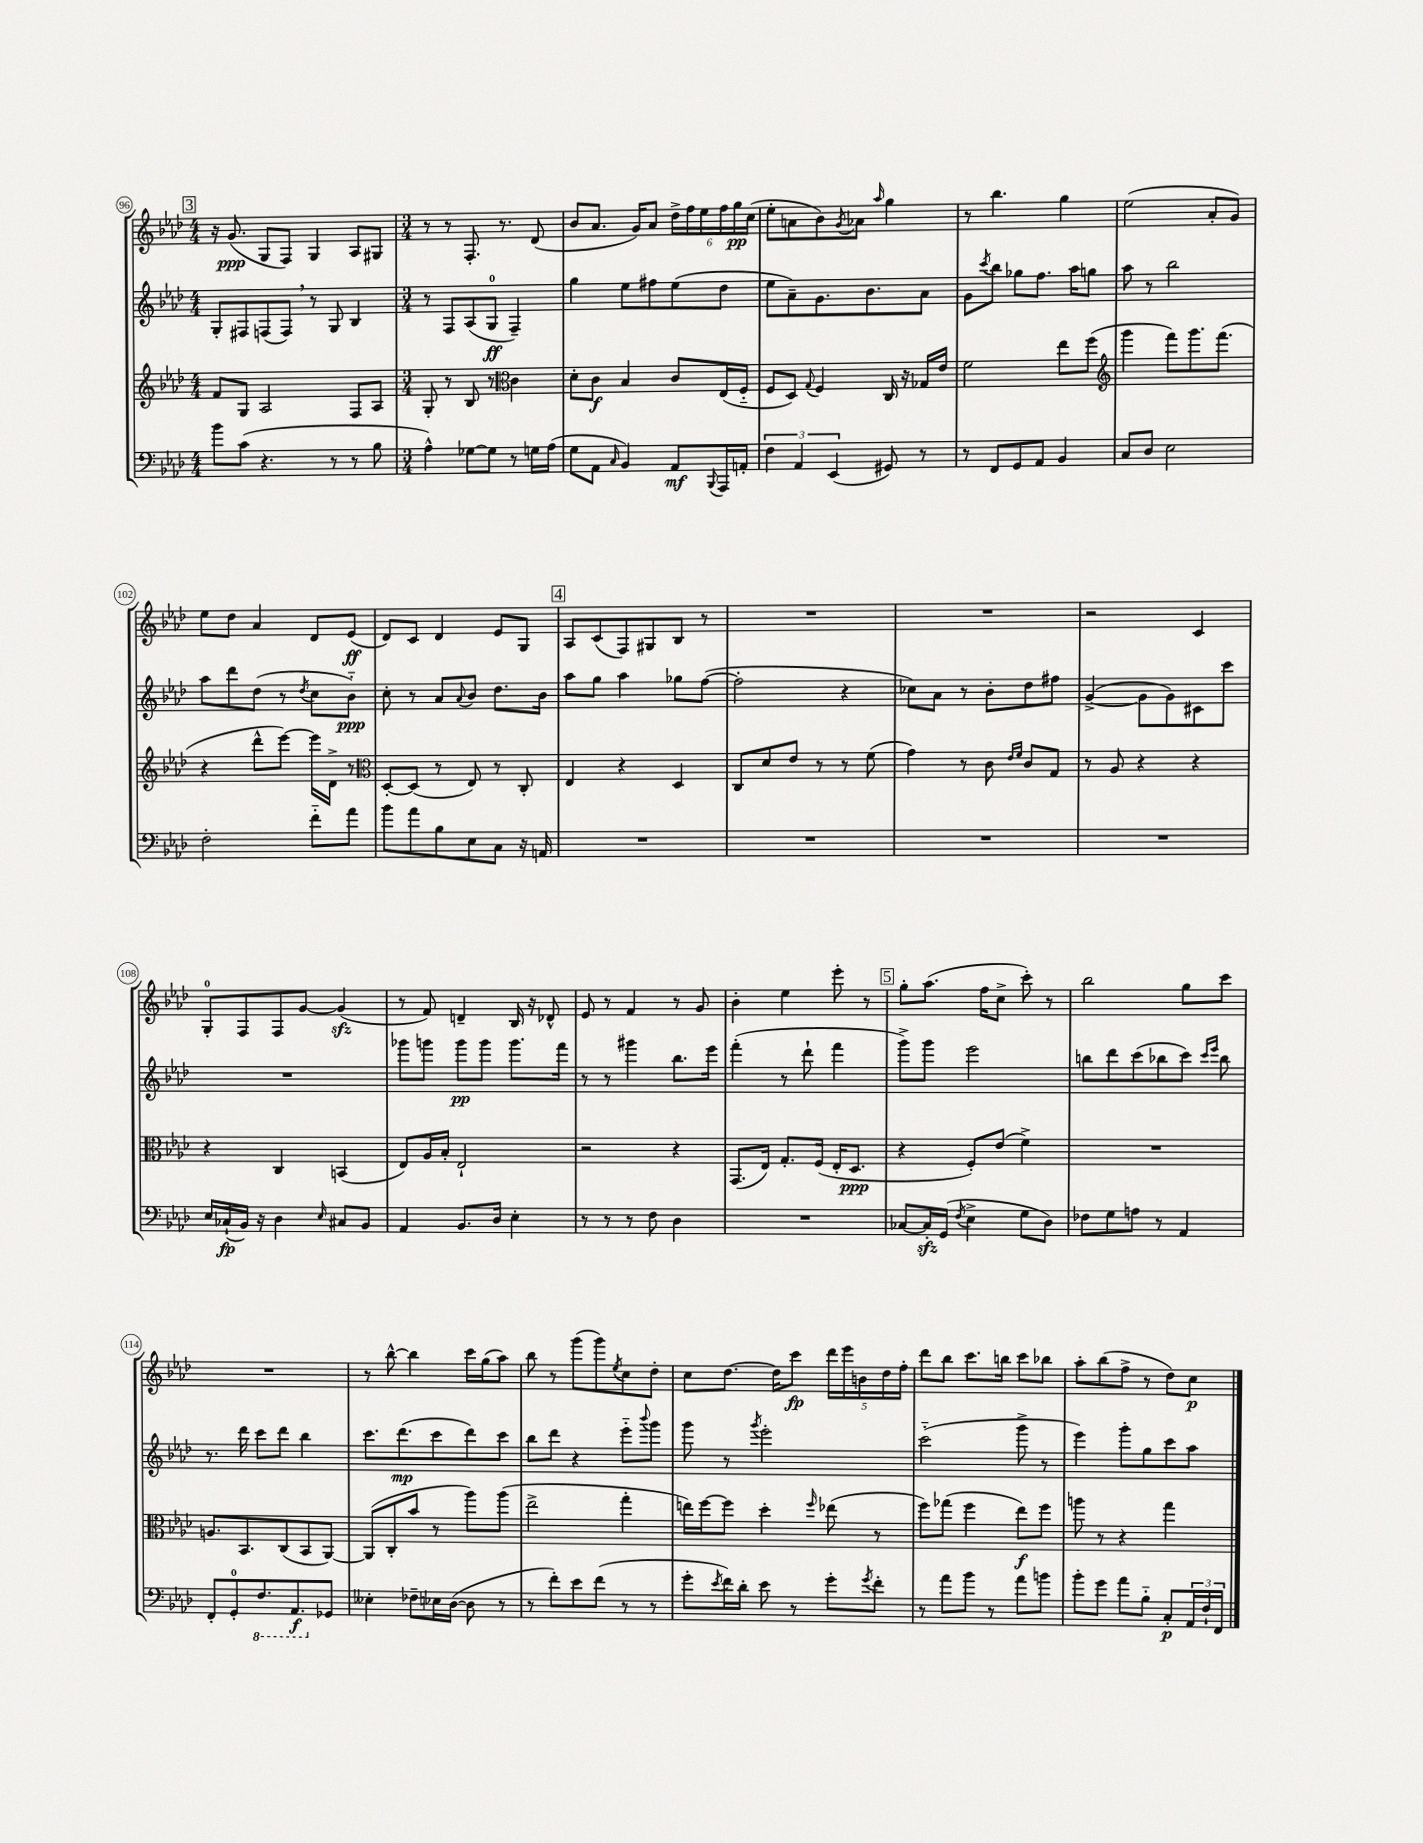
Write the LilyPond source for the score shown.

<<
\new StaffGroup <<
\new Staff = "s0" {
    \clef treble \key aes \major \numericTimeSignature \time 4/4
    \mark \markup { \box "3" } r16 g'8.\ppp( g8 f8) g4 aes8 gis8 |
    \numericTimeSignature \time 3/4 r8 r8 f8.-. r8. des'8( |
    bes'8 aes'8. g'16) aes'8 \tuplet 6/4 { des''16-> f''16 ees''16 f''16 g''16\pp c''16( } |
    ees''8-. a'8 bes'8) \acciaccatura { g'8 } aes'8 \grace { aes''16 } g''4 |
    r8 bes''4. g''4 |
    ees''2( aes'8-. g'8) |
    ees''8 des''8 aes'4 des'8 ees'8\ff( |
    des'8) c'8 des'4 ees'8 g8 |
    \mark \markup { \box "4" } aes8 c'8( f8) gis8 bes8 r8 |
    R2. |
    R2. |
    r2 c'4 |
    g8-0-. f8 f8 g'8~ g'4\sfz( |
    r8 f'8) d'4-- bes16 r16 des'8-^ |
    ees'8 r8 f'4 r8 g'8 |
    bes'4-. ees''4 ees'''8-. r8 |
    \mark \markup { \box "5" } g''8-. aes''8.( f''16 c''8-> c'''8-.) r8 |
    bes''2 g''8 c'''8 |
    R2. |
    r8 bes''8~-^ bes''4 c'''16 g''16( aes''8) |
    bes''8 r8 g'''8( g'''8) \acciaccatura { ees''8 } c''8 des''8-. |
    c''8 des''8.~ des''16 c'''8\fp \tuplet 5/4 { des'''16 ees'''16 b'16 des''16 f''16-. } |
    des'''8 bes''8 c'''8. b''16 c'''8 bes''8 |
    aes''8-. bes''8( f''8-> r8 des''8) c''8\p \bar "|." |
}
\new Staff = "s1" {
    \clef treble \key aes \major \numericTimeSignature \time 4/4
    \mark \markup { \box "3" } g8-. fis8 f8( f8) \breathe r8 g8 bes4 |
    \numericTimeSignature \time 3/4 r8 f8 aes8( g8-0\ff f4--) |
    g''4 ees''8 fis''8 ees''8( des''8 |
    ees''8 aes'8--) g'8. bes'8. aes'8 |
    g'8 \acciaccatura { c'''8 } bes''8 ges''8 f''8. aes''16 g''8 |
    aes''8 r8 bes''2 |
    aes''8 des'''8 des''8( r8 \acciaccatura { des''8 } c''8 bes'8-_\ppp) |
    c''8-. r8 aes'8 \appoggiatura { aes'8 } bes'8 des''8. bes'16 |
    \mark \markup { \box "4" } aes''8 g''8 aes''4 ges''8 f''8~( |
    f''2-. r4 |
    ces''8) aes'8 r8 bes'8-. des''8 fis''8 |
    g'4~->( g'8 g'8) cis'8 c'''8 |
    R2. |
    ges'''8 g'''8 g'''8\pp g'''8 g'''8. f'''16 |
    r8 r8 gis'''4 bes''8. ees'''16 |
    f'''4-.( r8 des'''8-! f'''4 |
    \mark \markup { \box "5" } g'''8->) g'''8 ees'''2 |
    b''8 des'''8 c'''8( bes''8 c'''8) \grace { c'''16 ees'''16 } bes''8 |
    r8. des'''16 c'''8 des'''8 bes''4 |
    c'''8. des'''8.\mp( c'''8 des'''8) c'''8 |
    bes''8 des'''8 r4 ees'''8-_ \appoggiatura { bes'''8 } g'''8 |
    g'''8 r8 \acciaccatura { g'''8 } ees'''2-. |
    c'''2-_( g'''8-> r8 |
    ees'''4) g'''8-. g''8 c'''8 aes''8 \bar "|." |
}
\new Staff = "s2" {
    \clef treble \key aes \major \numericTimeSignature \time 4/4
    \mark \markup { \box "3" } f'8 g8 aes2 f8 aes8 |
    \numericTimeSignature \time 3/4 g8-. r8 bes8 r8 \clef alto c'4 |
    des'8-. c'8\f bes4 c'8 ees16( f16-_ |
    f8 des8) \appoggiatura { g8 } f4 c16 r16 ges16 ees'16 |
    f'2 ees''8 f''8( |
    \clef treble g'''4 f'''8) g'''8. f'''8.( |
    r4 des'''8-^ ees'''8~) ees'''16 des'16-> r8 |
    \clef alto des8~-. des8( r8 ees8) r8 c8-. |
    \mark \markup { \box "4" } ees4 r4 des4 |
    c8 des'8 ees'8 r8 r8 f'8( |
    g'4) r8 c'8 \grace { ees'16 f'16 } c'8 g8 |
    r8 aes8 r4 r4 |
    r4 c4 b,4( |
    ees8) aes16 bes16-. ees2-! |
    r2 r4 |
    g,8.( ees16) g8.-. f16( ees16-. des8.\ppp |
    \mark \markup { \box "5" } r4 f8-.) ees'8( f'4->) |
    R2. |
    a8. bes,8. c8( bes,8 aes,8~) |
    aes,8( c8-. bes'8 r8 aes''8) aes''8( |
    ees''2-> g''4-. |
    e''16) f''16~ f''8 des''4-. \grace { f''16 } ees''8( r8 |
    f''8) ges''8( f''4 ees''8\f) f''8 |
    a''8 r8 r4 g''4 \bar "|." |
}
\new Staff = "s3" {
    \clef bass \key aes \major \numericTimeSignature \time 4/4
    \mark \markup { \box "3" } bes'8 c'8( r4. r8 r8 bes8 |
    \numericTimeSignature \time 3/4 aes4-^) ges8~ ges8 r8 g16 aes16( |
    g8 aes,8 \grace { c16 } bes,4) aes,8\mf \appoggiatura { bes,,8 } aes,,16 a,16-. |
    \tuplet 3/2 { f4 aes,4 ees,4( } gis,8) r8 |
    r8 f,8 g,8 aes,8 bes,4 |
    c8 des8 ees2 |
    f2-. f'8-_ aes'8 |
    bes'8 aes'8 bes8 ees8 c8 r16 a,16 |
    \mark \markup { \box "4" } R2. |
    R2. |
    R2. |
    R2. |
    ees16 ces16-!\fp( bes,16) r16 des4 \grace { ees16 } cis8 bes,8 |
    aes,4 bes,8. des16 ees4-. |
    r8 r8 r8 f8 des4 |
    R2. |
    \mark \markup { \box "5" } ces8~ ces16-.\sfz g,16( \acciaccatura { f8 } ees4-> g8 des8) |
    fes8 g8 a8 r8 aes,4 |
    f,8-. g,8-0-. \ottava #-1 f,8. aes,,8.\f \ottava #0 ges,8 |
    eeses4-. fes8-- ees16 des16~( des8 r8 |
    r8 f'8-.) ees'8 f'8( r8 r8 |
    g'8-. \acciaccatura { ees'8 } f'16) des'16-. ees'8 r8 g'8-. \acciaccatura { g'8 } f'8-. |
    r8 aes'8 bes'8 r8 aes'8 b'8 |
    bes'8-. g'8 aes'8 bes8-_ c8-.\p \tuplet 3/2 { aes,16 f16-! f,16 } \bar "|." |
}
>>
>>
\layout { \context { \Score currentBarNumber = #96 \override BarNumber.stencil = #(make-stencil-circler 0.1 0.3 ly:text-interface::print) } }
